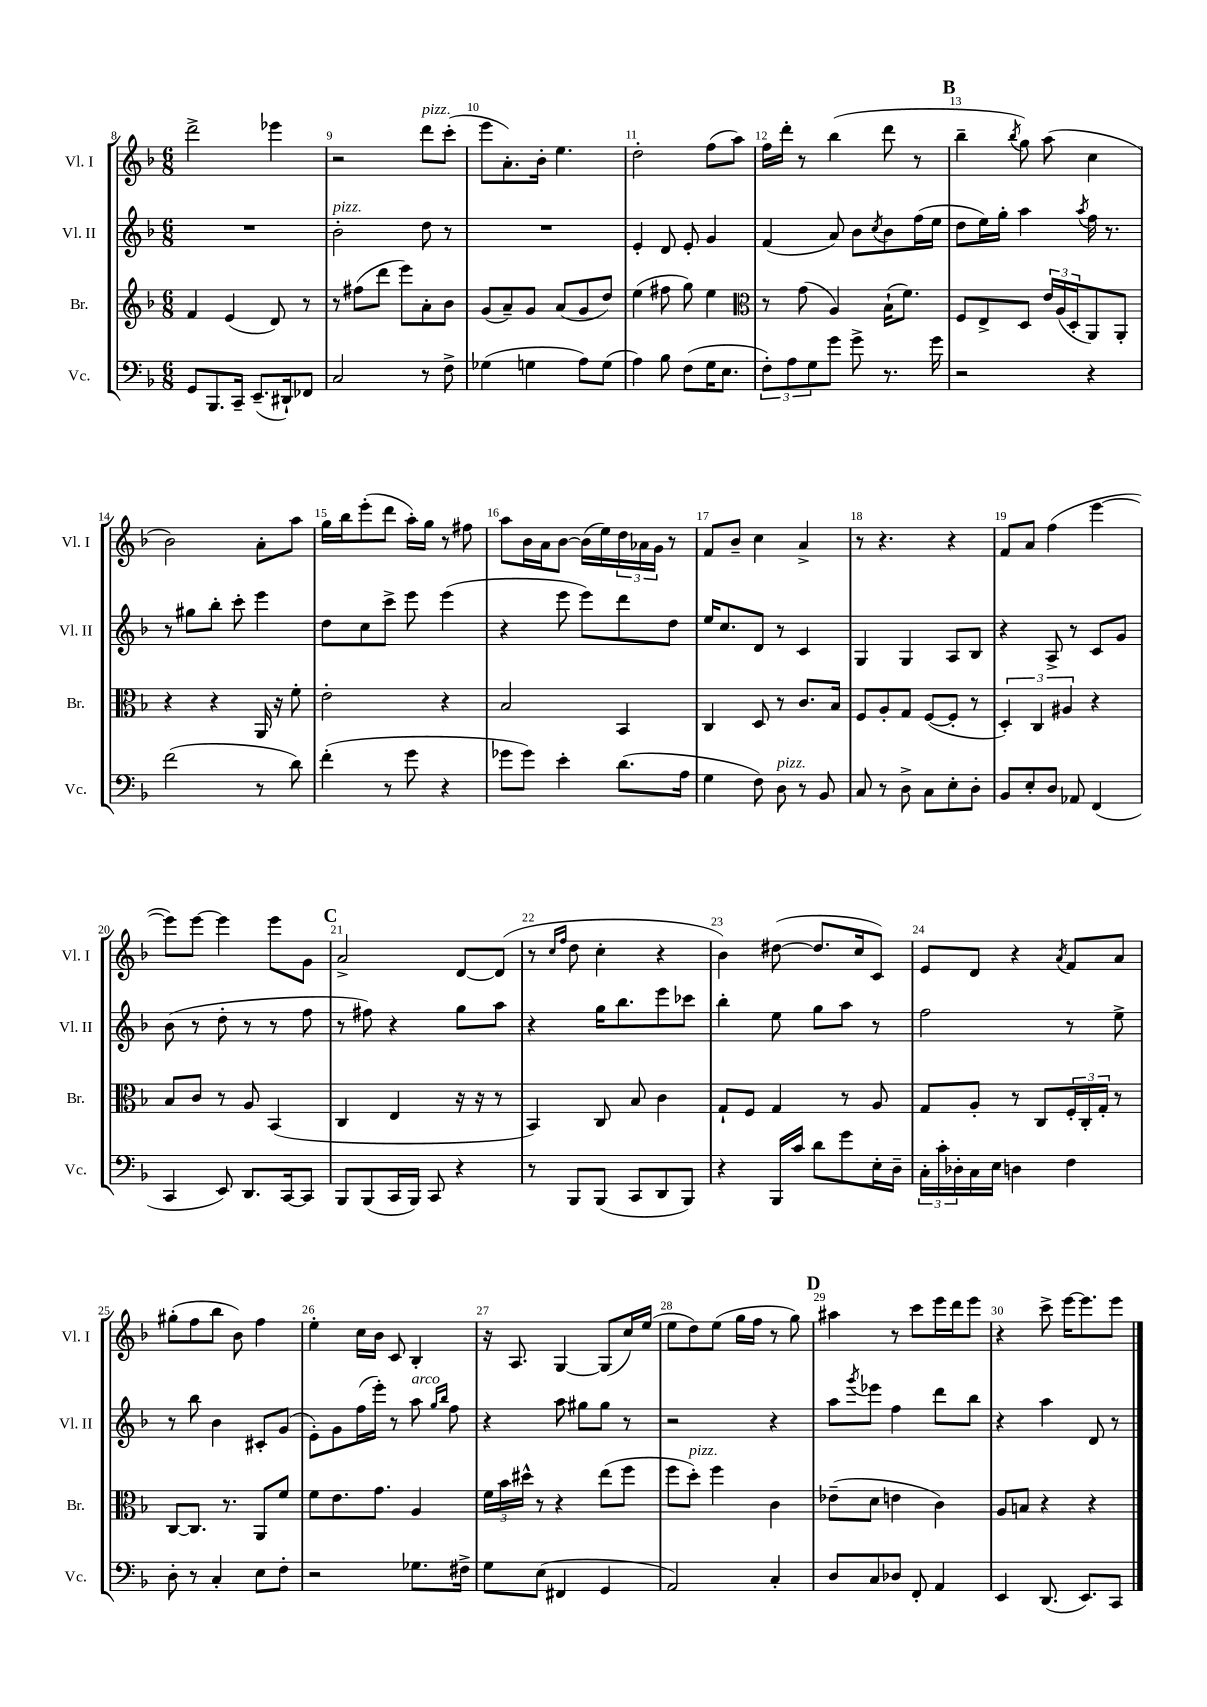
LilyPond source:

<<
\new StaffGroup <<
\new Staff = "s0" \with { instrumentName = "Vl. I" shortInstrumentName = "Vl. I" } {
    \clef treble \key f \major \numericTimeSignature \time 6/8
    d'''2-> ees'''4 |
    r2 d'''8^\markup { \italic "pizz." } c'''8-.( |
    e'''8 a'8.-.) bes'16-. e''4. |
    d''2-. f''8( a''8) |
    f''16 d'''16-. r8 bes''4( d'''8 r8 |
    \mark \markup { \bold "B" } bes''4-- \acciaccatura { bes''8 } g''8) a''8( c''4 |
    bes'2) a'8-. a''8 |
    g''16 bes''16 e'''8-.( d'''8 a''16-.) g''16 r8 fis''8 |
    a''8 bes'16 a'16 bes'8~ bes'16( e''16) \tuplet 3/2 { d''16 aes'16 g'16 } r8 |
    f'8 bes'8-- c''4 a'4-> |
    r8 r4. r4 |
    f'8 a'8 f''4( e'''4~ |
    e'''8) e'''8~ e'''4 e'''8 g'8 |
    \mark \markup { \bold "C" } a'2-> d'8~ d'8( |
    r8 \grace { c''16 f''16 } d''8 c''4-. r4 |
    bes'4) dis''8~( dis''8. c''16 c'8) |
    e'8 d'8 r4 \acciaccatura { a'8 } f'8 a'8 |
    gis''8-.( f''8 bes''8 bes'8) f''4 |
    e''4-. c''16 bes'16 c'8 bes4-. |
    r16 a8. g4~ g8( c''16) e''16( |
    e''8 d''8) e''8( g''16 f''16 r8 g''8) |
    \mark \markup { \bold "D" } ais''4 r8 c'''8 e'''16 d'''16 e'''8 |
    r4 c'''8-> e'''16~ e'''8. e'''8 \bar "|." |
}
\new Staff = "s1" \with { instrumentName = "Vl. II" shortInstrumentName = "Vl. II" } {
    \clef treble \key f \major \numericTimeSignature \time 6/8
    R2. |
    bes'2-.^\markup { \italic "pizz." } d''8 r8 |
    R2. |
    e'4-. d'8 e'8-. g'4 |
    f'4( a'8) bes'8 \acciaccatura { c''8 } bes'8 f''16( e''16 |
    \mark \markup { \bold "B" } d''8 e''16) g''16-. a''4 \acciaccatura { a''8 } f''16 r8. |
    r8 gis''8 bes''8-. c'''8-. e'''4 |
    d''8 c''8 c'''8-> e'''8 e'''4( |
    r4 e'''8 e'''8) d'''8 d''8 |
    e''16 c''8. d'8 r8 c'4 |
    g4 g4 a8 bes8 |
    r4 a8-> r8 c'8 g'8 |
    bes'8( r8 d''8-. r8 r8 f''8 |
    \mark \markup { \bold "C" } r8 fis''8) r4 g''8 a''8 |
    r4 g''16 bes''8. e'''8 ces'''8 |
    bes''4-. e''8 g''8 a''8 r8 |
    f''2 r8 e''8-> |
    r8 bes''8 bes'4 cis'8-. g'8( |
    e'8-.) g'8 f''16( e'''16-.) r8 a''8^\markup { \italic "arco" } \grace { g''16 bes''16 } f''8 |
    r4 a''8 gis''8 gis''8 r8 |
    r2 r4 |
    \mark \markup { \bold "D" } a''8 \acciaccatura { g'''8 } ees'''8 f''4 d'''8 bes''8 |
    r4 a''4 d'8 r8 \bar "|." |
}
\new Staff = "s2" \with { instrumentName = "Br." shortInstrumentName = "Br." } {
    \clef treble \key f \major \numericTimeSignature \time 6/8
    f'4 e'4( d'8) r8 |
    r8 fis''8( d'''8 e'''8) a'8-. bes'8 |
    g'8( a'8--) g'8 a'8( g'8 d''8) |
    e''4( fis''8 g''8) e''4 |
    \clef alto r8 g'8( a4) bes16-!( f'8.) |
    \mark \markup { \bold "B" } f8 e8-> d8 \tuplet 3/2 { e'16 a16( d16-. } a,8) a,8-. |
    r4 r4 a,16 r16 f'8-. |
    e'2-. r4 |
    bes2 bes,4 |
    c4 d8 r8 c'8. bes16 |
    f8 a8-. g8 f8~( f8-. r8 |
    \tuplet 3/2 { d4-.) c4 ais4 } r4 |
    bes8 c'8 r8 a8 bes,4( |
    \mark \markup { \bold "C" } c4 e4 r16 r16 r8 |
    bes,4) c8 bes8 c'4 |
    g8-! f8 g4 r8 a8 |
    g8 a8-. r8 c8 \tuplet 3/2 { f16-. c16-. g16-. } r8 |
    c8~ c8. r8. a,8 f'8 |
    f'8 e'8. g'8. a4 |
    \tuplet 3/2 { f'16 bes'16 dis''16-^ } r8 r4 e''8( f''8 |
    f''8 d''8-.^\markup { \italic "pizz." }) f''4 c'4 |
    \mark \markup { \bold "D" } ees'8--( d'8 e'4 c'4) |
    a8 b8 r4 r4 \bar "|." |
}
\new Staff = "s3" \with { instrumentName = "Vc." shortInstrumentName = "Vc." } {
    \clef bass \key f \major \numericTimeSignature \time 6/8
    g,8 bes,,8. c,16-- e,8.--( dis,16-!) fes,8 |
    c2 r8 f8-> |
    ges4( g4 a8) g8( |
    a4) bes8 f8( g16 e8. |
    \tuplet 3/2 { f8-.) a8 g8 } g'8 g'8-> r8. g'16 |
    \mark \markup { \bold "B" } r2 r4 |
    f'2( r8 d'8) |
    f'4-.( r8 g'8 r4 |
    ges'8 ges'8) e'4-. d'8.( a16 |
    g4 f8) d8^\markup { \italic "pizz." } r8 bes,8 |
    c8 r8 d8-> c8 e8-. d8-. |
    bes,8 e8-. d8 aes,8 f,4( |
    c,4 e,8) d,8. c,16~ c,8 |
    \mark \markup { \bold "C" } bes,,8 bes,,8( c,16 bes,,16) c,8 r4 |
    r8 bes,,8 bes,,8( c,8 d,8 bes,,8) |
    r4 bes,,16 c'16 d'8 g'8 e16-. d16-- |
    \tuplet 3/2 { c16-. c'16-. des16-. } c16 e16 d4 f4 |
    d8-. r8 c4-. e8 f8-. |
    r2 ges8. fis16-> |
    g8 e8( fis,4 g,4 |
    a,2) c4-. |
    \mark \markup { \bold "D" } d8 c8 des8 f,8-. a,4 |
    e,4 d,8.( e,8.) c,8 \bar "|." |
}
>>
>>
\layout { \context { \Score currentBarNumber = #8 \override BarNumber.break-visibility = ##(#f #t #t) barNumberVisibility = #all-bar-numbers-visible } }
